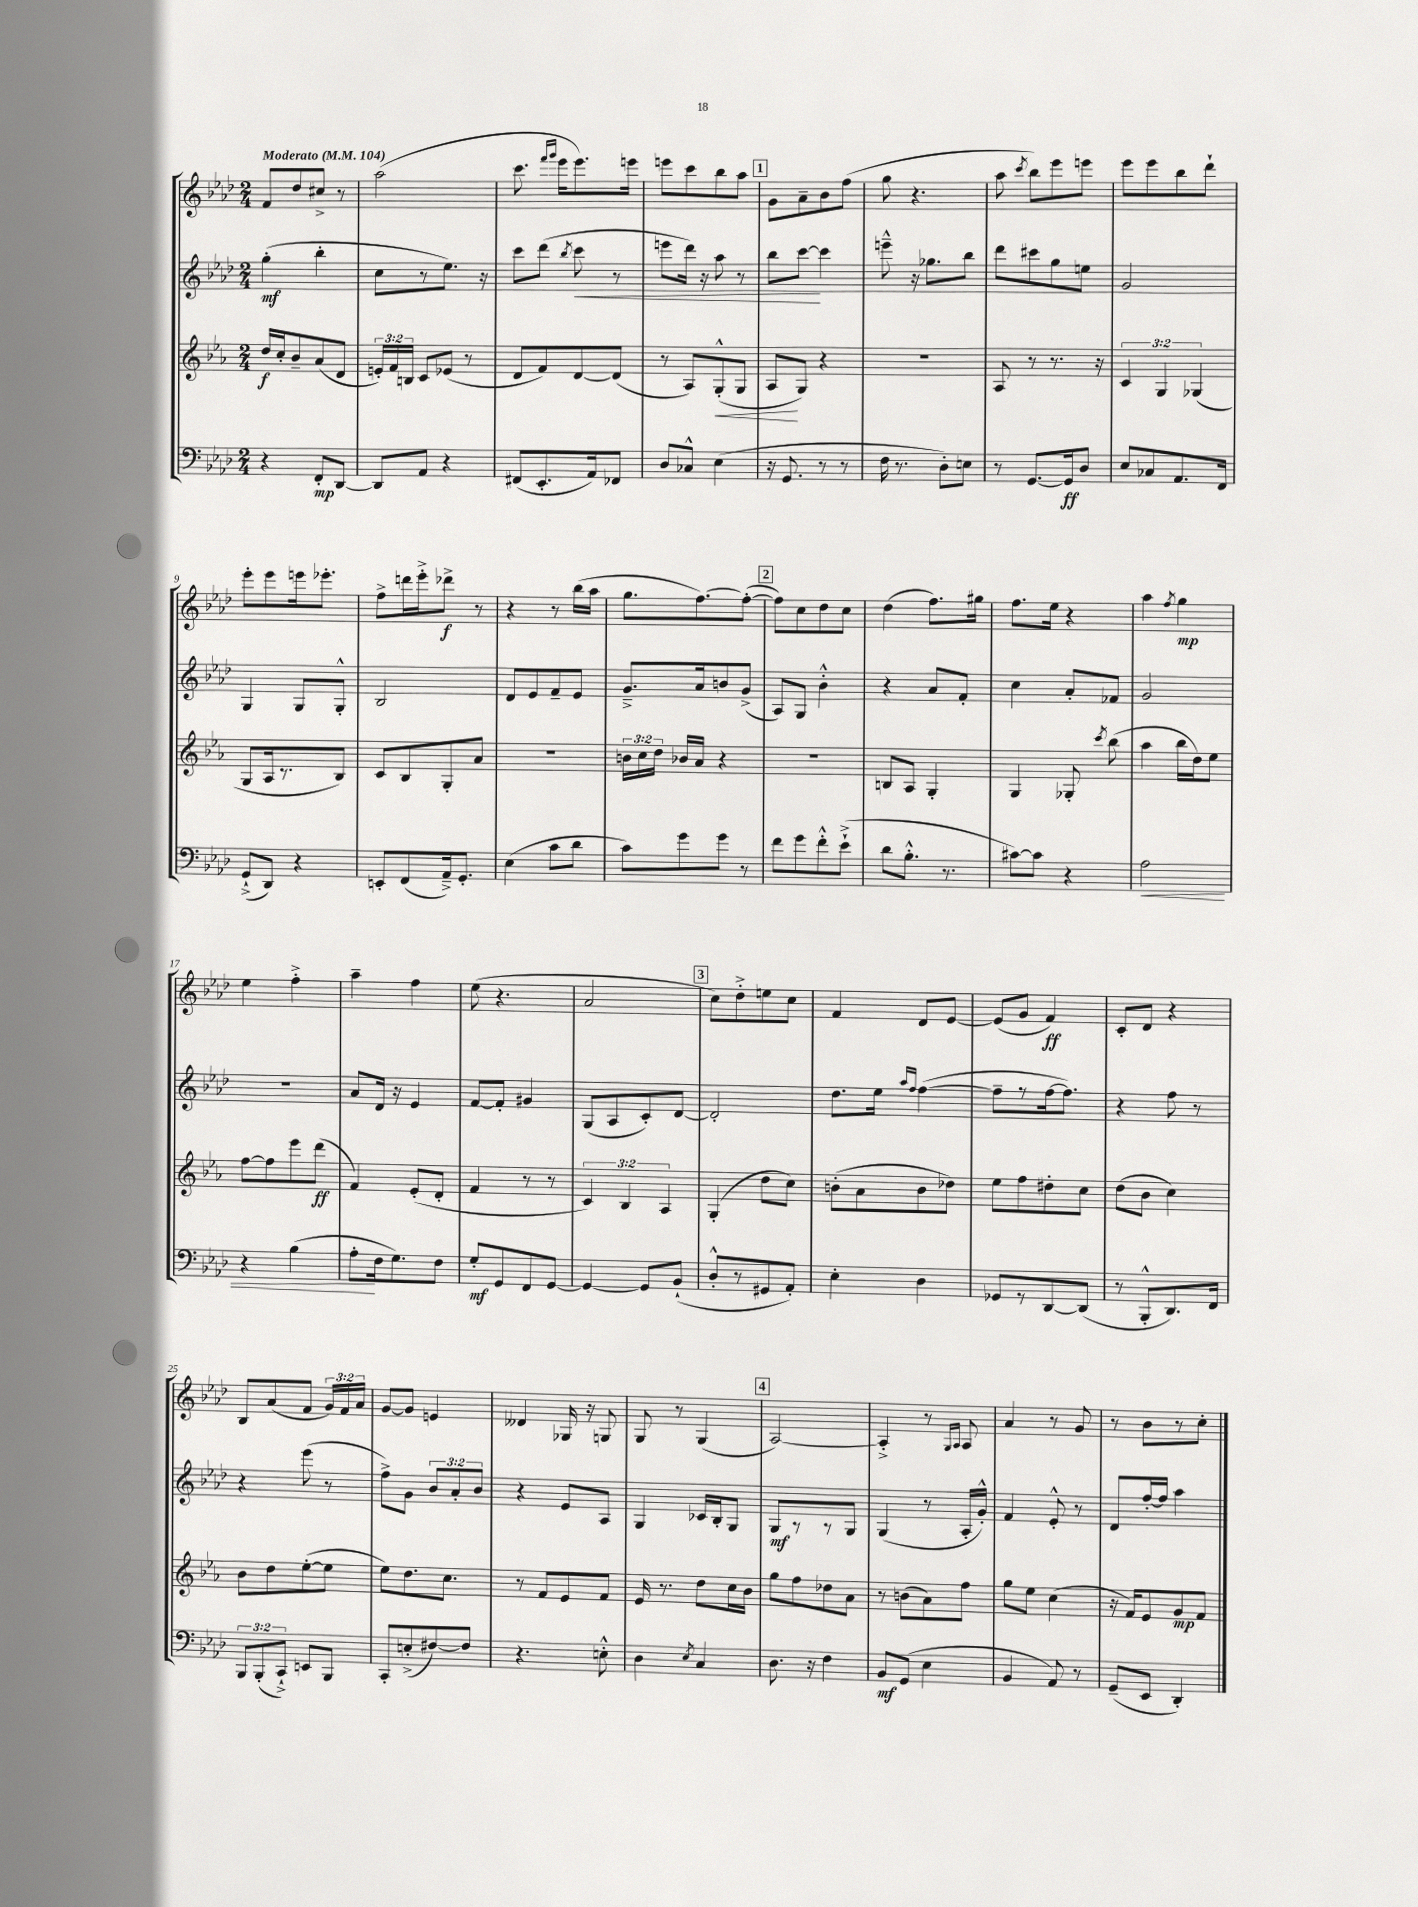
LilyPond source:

<<
\new StaffGroup <<
\new Staff = "s0" {
    \clef treble \key aes \major \numericTimeSignature \time 2/4 \override Staff.TupletNumber.text = #tuplet-number::calc-fraction-text \tempo "Moderato" 4 = 104
    \autoBeamOff f'8[ des''8 cis''8]-> r8 |
    aes''2( |
    c'''8. \grace { f'''16[ g'''16] } ees'''16[ ees'''8.) e'''16] |
    e'''8[ c'''8 bes''8 aes''8] |
    \mark \markup { \box "1" } g'8[ aes'8-- bes'8 f''8]( |
    g''8 r4. |
    aes''8 \acciaccatura { c'''8 } bes''8[) ees'''8 e'''8] |
    ees'''8[ ees'''8 bes''8 des'''8]-! |
    ees'''8[-. ees'''8 e'''16 ees'''8.]-. |
    f''8[-> d'''16 ees'''16-.-> des'''8]->\f r8 |
    r4 r8 bes''16[( aes''16] |
    g''8.[ f''8.~) f''8]~-.( |
    \mark \markup { \box "2" } f''8[) c''8 des''8 c''8] |
    des''4( f''8.[) gis''16] |
    f''8.[ ees''16] r4 |
    aes''4 \acciaccatura { f''8 } g''4\mp |
    ees''4 f''4-.-> |
    aes''4-- f''4 |
    ees''8( r4. |
    aes'2 |
    \mark \markup { \box "3" } c''8[) des''8-.-> e''8 c''8] |
    f'4 des'8[ ees'8]~ |
    ees'8[( g'8] f'4\ff) |
    c'8[-. des'8] r4 |
    bes8[ aes'8( f'8] \tuplet 3/2 { g'16[) f'16 aes'16] } |
    g'8[~ g'8] e'4 |
    deses'4 ges16 r16 g8 |
    g8 r8 g4( |
    \mark \markup { \box "4" } aes2~) |
    aes4-.-> r8 \grace { g16[ aes16] } aes8 |
    aes'4 r8 g'8 |
    r8 bes'8[ r8 c''8]-. \bar "|." |
}
\new Staff = "s1" {
    \clef treble \key aes \major \numericTimeSignature \time 2/4 \override Staff.TupletNumber.text = #tuplet-number::calc-fraction-text
    \autoBeamOff g''4-.\mf( bes''4-. |
    c''8[ r8 ees''8.]) r16 |
    c'''8[ des'''8]( \acciaccatura { bes''8 } c'''8\< r8 |
    e'''8[ des'''16]) r16 aes''8 r8 |
    \mark \markup { \box "1" } bes''8[ c'''8]~\! c'''4 |
    e'''8---^ r16 ges''8.[ bes''8] |
    des'''8[ cis'''8 g''8 e''8] |
    g'2 |
    g4 g8[ g8]-.-^ |
    bes2 |
    des'8[ ees'8 f'8-- ees'8] |
    g'8.[---> aes'16 b'8 g'8]->( |
    \mark \markup { \box "2" } aes8[) g8] bes'4-.-^ |
    r4 aes'8[ f'8]-. |
    c''4 aes'8[-. fes'8] |
    g'2 |
    r2 |
    aes'8[ des'16] r16 ees'4 |
    f'8[~ f'8]-. gis'4 |
    g8[( aes8 c'8-.) des'8]~ |
    \mark \markup { \box "3" } des'2-. |
    des''8.[ ees''16] \grace { aes''16[ f''16] } f''4~( |
    f''8[-- r8 f''16~ f''8.]) |
    r4 f''8 r8 |
    r4 ees'''8( r8 |
    f''8[->) g'8] \tuplet 3/2 { bes'8[ aes'8-. bes'8] } |
    r4 ees'8[ aes8] |
    g4 ces'16[ bes16-. g8] |
    \mark \markup { \box "4" } g8[\mf r8 r8 g8] |
    g4( r8 aes16[-. g'16]-.-^) |
    f'4 ees'8-.-^ r8 |
    des'8[ f''16~-. f''16] aes''4 \bar "|." |
}
\new Staff = "s2" {
    \clef treble \key ees \major \numericTimeSignature \time 2/4 \override Staff.TupletNumber.text = #tuplet-number::calc-fraction-text
    \autoBeamOff d''16[\f c''16-. bes'8-- aes'8( d'8] |
    \tuplet 3/2 { e'16[-.) f'16 b16] } c'8[ ees'8]( r8 |
    d'8[ f'8) d'8~ d'8]( |
    r8 aes8[) g8-.-^\<( g8] |
    \mark \markup { \box "1" } aes8[\! g8]) r4 |
    r2 |
    aes8 r8 r8. r16 |
    \tuplet 3/2 { c'4 g4 ges4( } |
    g8[ aes16 r8. bes8]) |
    c'8[ bes8 g8-. aes'8] |
    R2 |
    \tuplet 3/2 { b'16[ c''16 d''16] } bes'16[ aes'16] r4 |
    \mark \markup { \box "2" } R2 |
    b8[ aes8] g4-. |
    g4 ges8-. \acciaccatura { c'''8 } bes''8( |
    aes''4 bes''16[ d''16) ees''8] |
    f''8[~ f''8 ees'''8 d'''8]\ff( |
    f'4) ees'8[-.( d'8]-. |
    f'4 r8 r8 |
    \tuplet 3/2 { c'4) bes4 aes4 } |
    \mark \markup { \box "3" } g4-.( d''8[ c''8]) |
    b'8[-.( aes'8 b'8 des''8]) |
    ees''8[ f''8 dis''8-. c''8] |
    d''8[( bes'8] c''4) |
    bes'8[ d''8 ees''8~-.( ees''8] |
    ees''8[) d''8. c''8.] |
    r8 f'8[ ees'8 f'8] |
    ees'16 r8. d''8[ c''16 bes'16] |
    \mark \markup { \box "4" } g''8[ f''8 des''8 aes'8] |
    r8 b'8[( aes'8) f''8] |
    g''8[ ees''8] c''4( |
    r16 f'16[) ees'8 g'8\mp f'8] \bar "|." |
}
\new Staff = "s3" {
    \clef bass \key aes \major \numericTimeSignature \time 2/4 \override Staff.TupletNumber.text = #tuplet-number::calc-fraction-text
    \autoBeamOff r4 f,8[-.\mp des,8]~ |
    des,8[ aes,8] r4 |
    fis,8[( ees,8.-. aes,16) fes,8] |
    des8[ ces8]-^ ees4( |
    \mark \markup { \box "1" } r16 g,8. r8 r8 |
    f16 r8. des8[-.) e8] |
    r8 g,8.[~ g,16\ff des8] |
    ees8[ ces8 aes,8. f,16] |
    g,8[-!->( des,8]) r4 |
    e,8[-. f,8( aes,16--->) g,8.]-. |
    ees4( c'8[ des'8] |
    c'8[) g'8 g'8] r8 |
    \mark \markup { \box "2" } f'8[ g'8 f'8-.-^ ees'8]-!->( |
    des'8[ bes8.]-.-^ r8. |
    cis'8[~) cis'8] r4 |
    aes2\< |
    r4 bes4( |
    aes8[-.\! f16 g8.) f8] |
    g8[-.\mf g,8 f,8 g,8]~ |
    g,4~ g,8[ bes,8]-!( |
    \mark \markup { \box "3" } des8[-.-^ r8 gis,8 aes,8]-.) |
    ees4-. des4 |
    ges,8[ r8 des,8~ des,8]( |
    r8 bes,,8[-.-^ des,8.) f,16] |
    \tuplet 3/2 { bes,,8[ bes,,8-.( c,8]-!->) } e,8[ bes,,8] |
    c,8[-. e8-.->( fis8~) fis8] |
    r4. e8-.-^ |
    des4 \acciaccatura { ees8 } c4 |
    \mark \markup { \box "4" } des8. r16 f4 |
    bes,8[\mf g,8]( ees4 |
    bes,4 aes,8) r8 |
    g,8[--( ees,8] des,4-.) \bar "|." |
}
>>
>>
